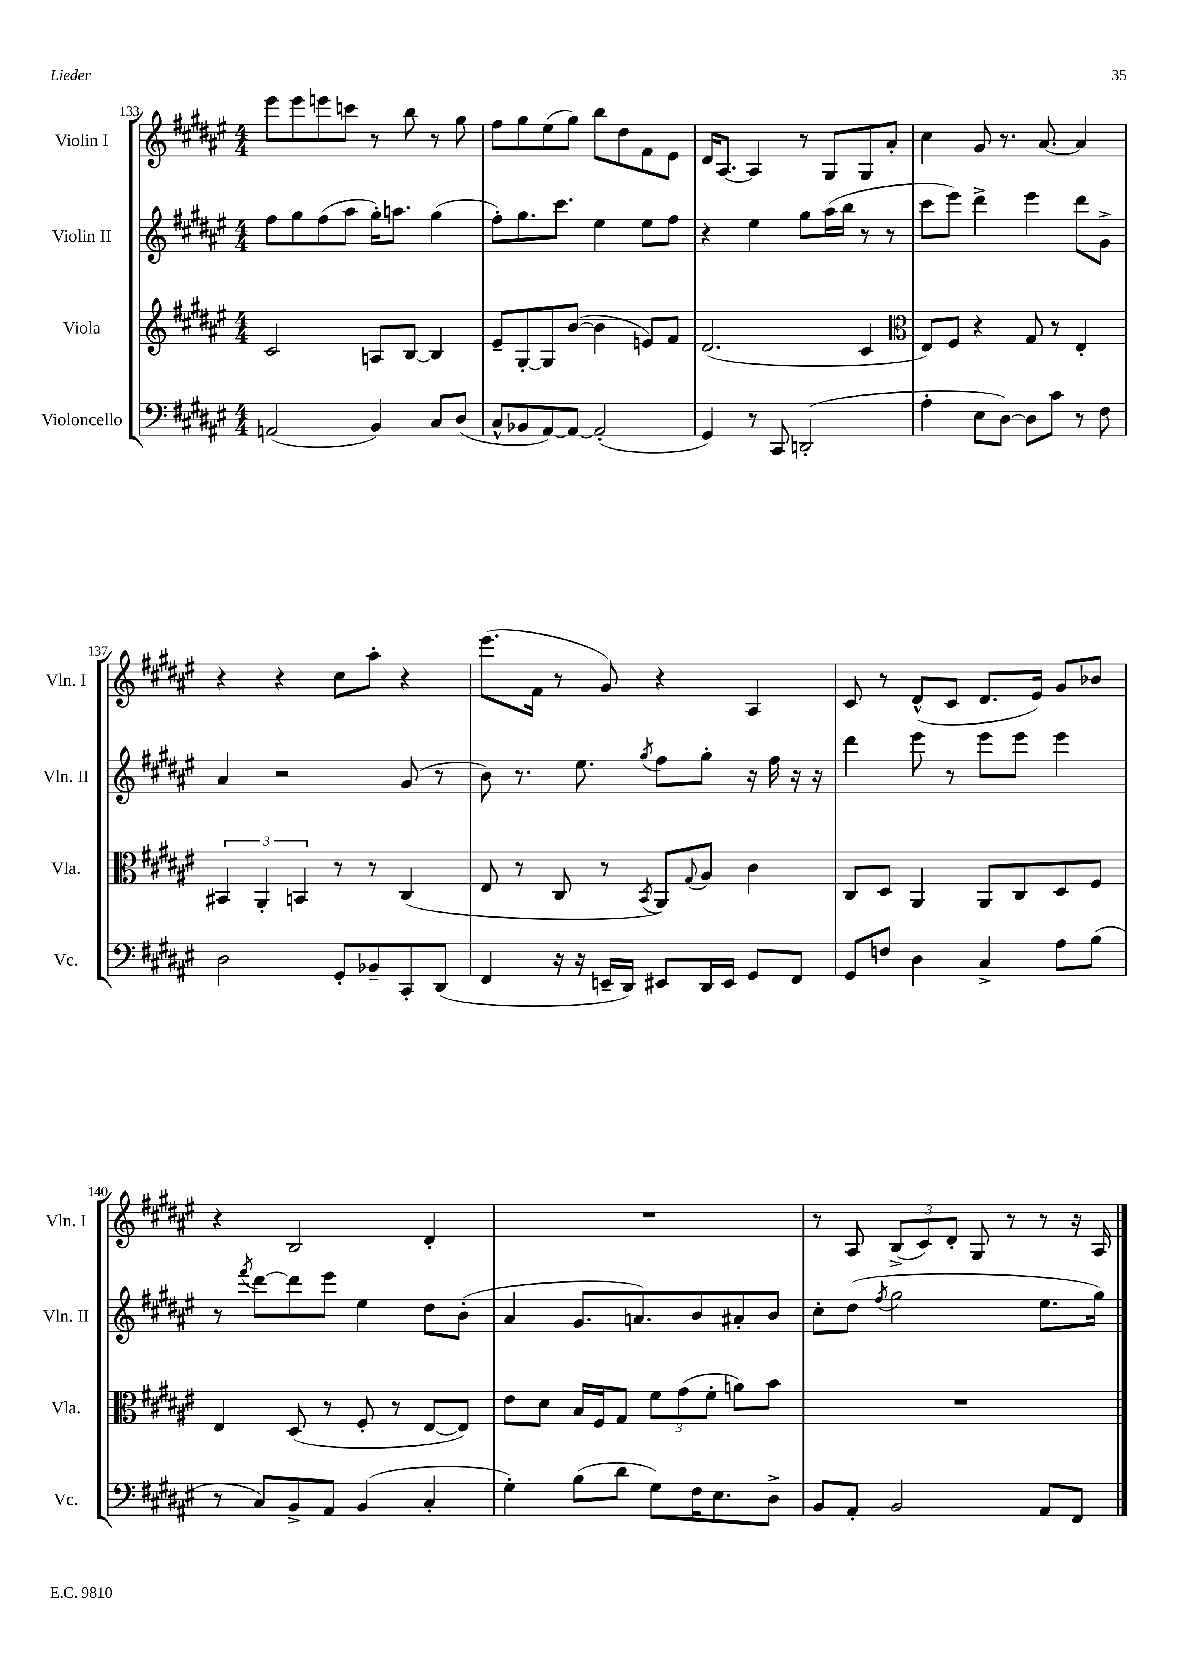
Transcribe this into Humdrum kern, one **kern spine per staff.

**kern	**kern	**kern	**kern
*staff4	*staff3	*staff2	*staff1
*clefF4	*clefG2	*clefG2	*clefG2
*k[f#c#g#d#a#e#]	*k[f#c#g#d#a#e#]	*k[f#c#g#d#a#e#]	*k[f#c#g#d#a#e#]
*M4/4	*M4/4	*M4/4	*M4/4
(2AA	2c#	8ff#	8eee#
.	.	8gg#	8eee#
.	.	(8ff#	8eee
.	.	8aa#	8ccc
4BB)	8A	16gg#')	8r
.	.	8.aa	.
.	[8B	.	8bb
8C#	4B]	(4gg#	8r
(8D#	.	.	8gg#
=	=	=	=
8C#^^	8e#~	8ff#')	8ff#
8BB-	[8G#'	8.gg#	8gg#
[8AA#)	8G#]	.	(8ee#
.	.	8.ccc#	.
8AA#_	([8b	.	8gg#)
(2AA#']	4b]	4ee#	8bb
.	.	.	8dd#
.	8e)	8ee#	8f#
.	8f#	8ff#	8e#
=	=	=	=
4GG#)	(2.d#	4r	16d#
.	.	.	[8.A#
8r	.	4ee#	4A#]
8CC#	.	.	.
(2DD'	.	8gg#	8r
.	.	(16aa#	8G#
.	.	16bb	.
.	4c#	8r	8G#
.	.	8r	8a#'
=	=	=	=
*	*clefC3	*	*
4A#'	8E#)	8ccc#	4cc#
.	8F#	8eee#)	.
8E#	4r	4ddd#^	8g#
[8D#)	.	.	8.r
8D#]	8G#	4eee#	.
.	.	.	[8.a#
8c#	8r	.	.
8r	4E#'	8ddd#	4a#]
8F#	.	8g#^	.
=	=	=	=
2D#	6BB#	4a#	4r
.	6AA#'	.	.
.	.	2r	4r
.	6BB	.	.
8GG#'	8r	.	8cc#
8BB-~	8r	.	8aa#'
8CC#'	(4C#	(8g#	4r
(8DD#	.	8r	.
=	=	=	=
4FF#	8E#	8b)	(8.eee#
.	8r	8.r	.
.	.	.	16f#
16r	8C#	.	8r
16r	.	8.ee#	.
16EE~	8r	.	8g#)
16DD#)	.	.	.
.	8qBB	8qgg#	.
8EE#	8AA#)	8ff#	4r
.	8qqG#	.	.
16DD#	8A#	8gg#'	.
16EE#	.	.	.
8GG#	4c#	16r	4A#
.	.	16ff#	.
8FF#	.	16r	.
.	.	16r	.
=	=	=	=
8GG#	8C#	4ddd#	8c#
8F	8D#	.	8r
4D#	4AA#	8eee#	(8d#^^
.	.	8r	8c#
4C#^	8AA#	8eee#	8.d#
.	8C#	8eee#	.
.	.	.	16e#)
8A#	8D#	4eee#	8g#
(8B	8F#	.	8b-
=	=	=	=
8r	4E#	8r	4r
.	.	8qfff#	.
8C#)	.	[8ddd#	.
8BB^	(8D#	8ddd#]	2B
8AA#	8r	8eee#	.
(4BB	8F#'	4ee#	.
.	8r	.	.
4C#'	[8E#	8dd#	4d#'
.	8E#])	(8b'	.
=	=	=	=
4G#')	8e#	4a#	1r
.	8d#	.	.
(8B	16B	8.g#	.
.	16F#	.	.
8d#	8G#	.	.
.	.	8.a)	.
8G#)	12f#	.	.
.	(12g#	.	.
16F#	.	8b	.
.	12f#'	.	.
8.E#	.	.	.
.	8a)	8a#'	.
8D#^	8b	8b	.
=	=	=	=
8BB	1r	8cc#'	8r
8AA#'	.	(8dd#	8A#
.	.	8qff#	.
2BB	.	2gg#	(12B^
.	.	.	12c#)
.	.	.	12d#'
.	.	.	8G#
.	.	.	8r
8AA#	.	8.ee#	8r
8FF#	.	.	16r
.	.	16gg#)	16A#
==	==	==	==
*-	*-	*-	*-
